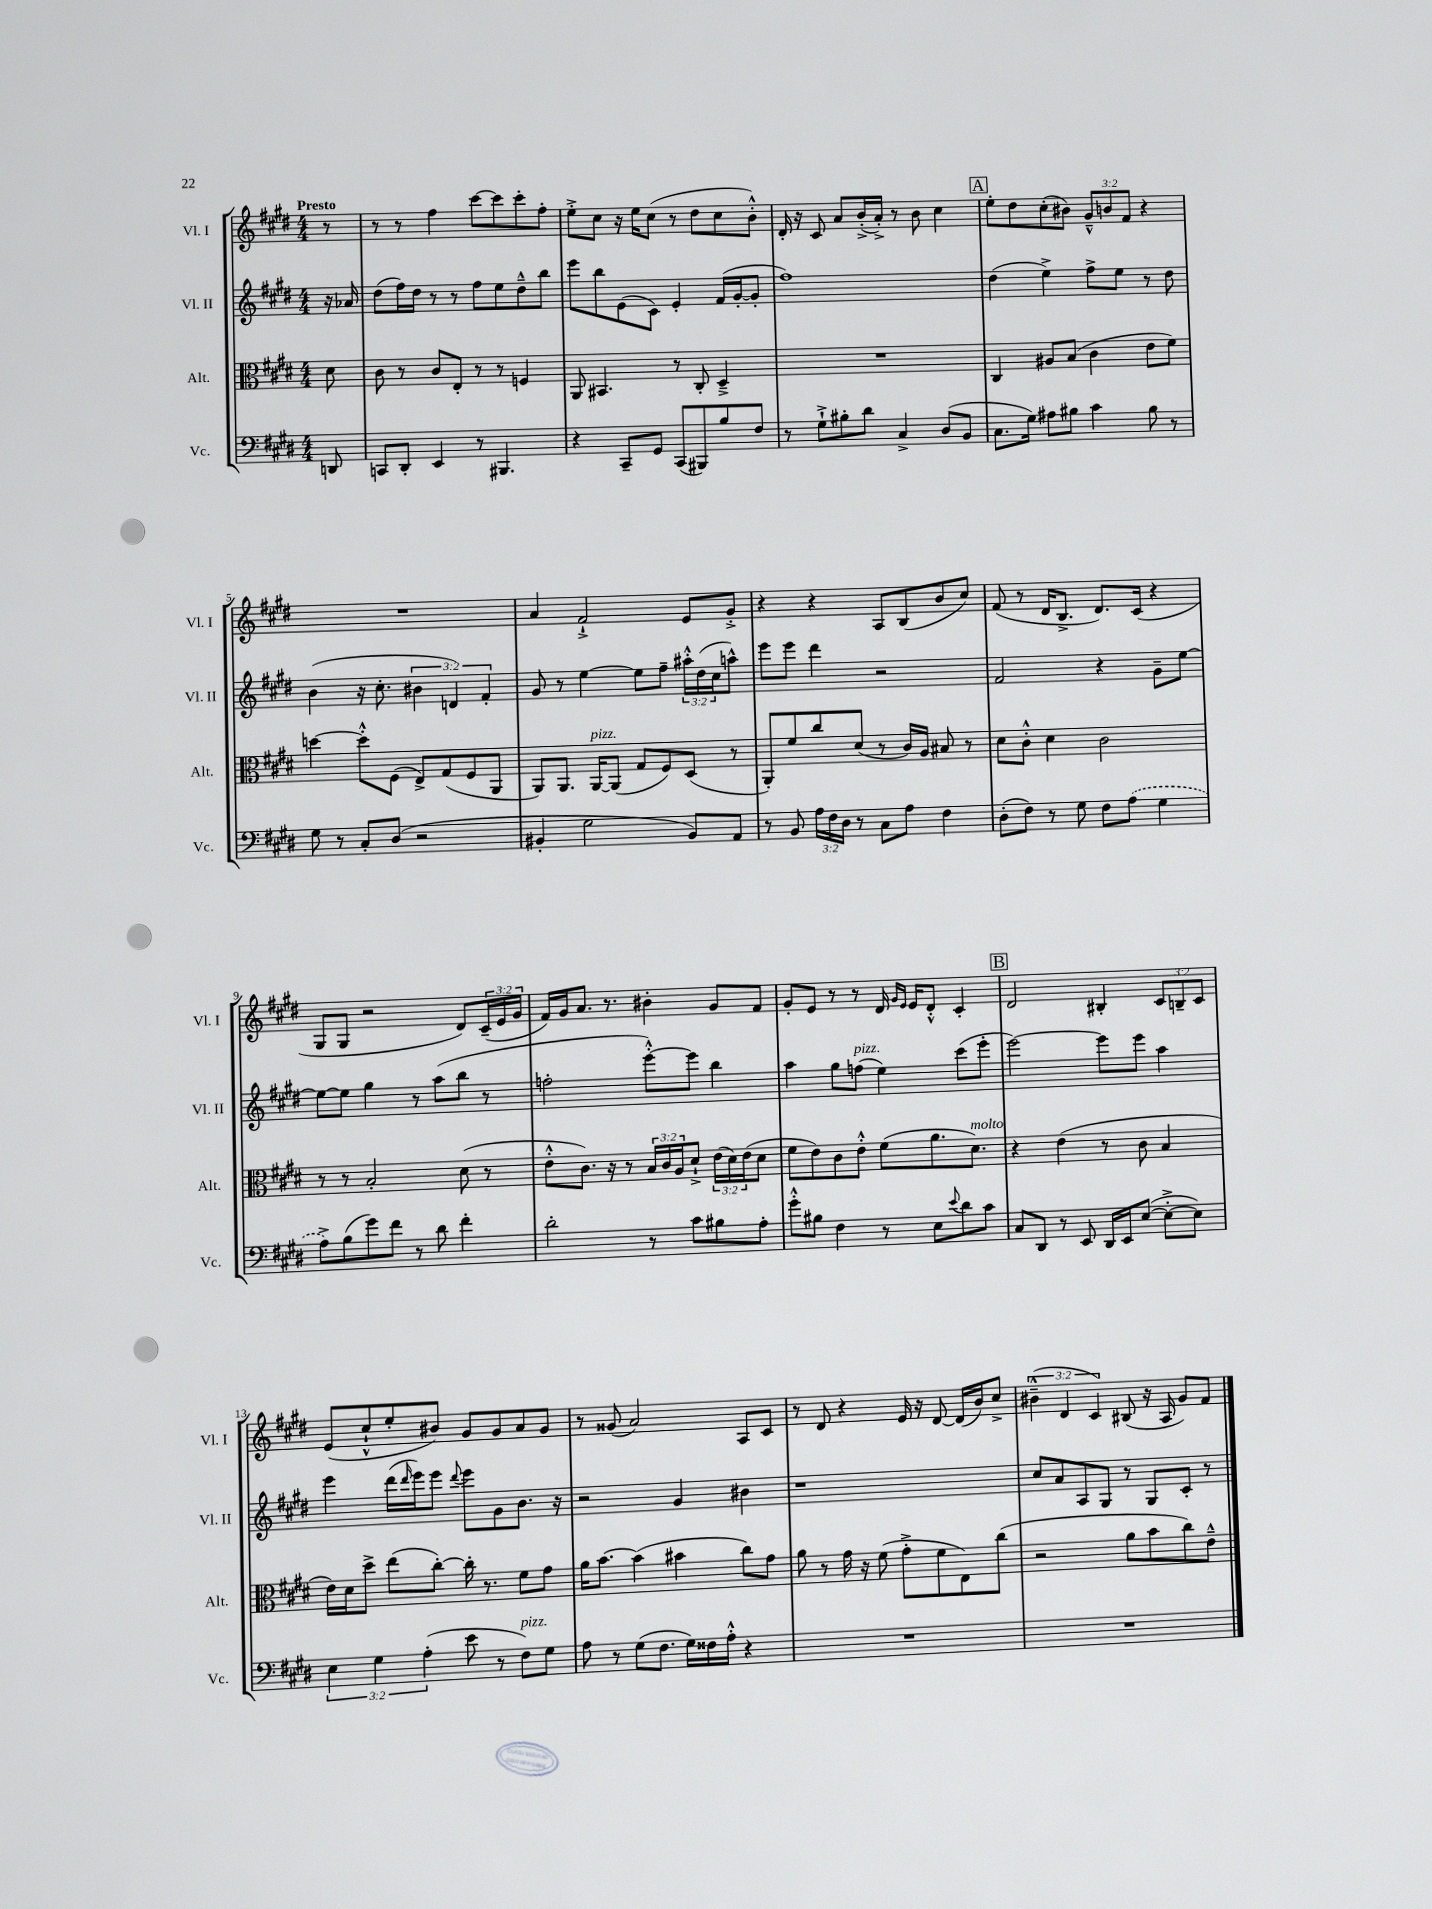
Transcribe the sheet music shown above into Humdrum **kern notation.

**kern	**kern	**kern	**kern
*part4	*part3	*part2	*part1
*staff4	*staff3	*staff2	*staff1
*I"Vc.	*I"Alt.	*I"Vl. II	*I"Vl. I
*I'Vc.	*I'Alt.	*I'Vl. II	*I'Vl. I
*clefF4	*clefC3	*clefG2	*clefG2
*k[f#c#g#d#]	*k[f#c#g#d#]	*k[f#c#g#d#]	*k[f#c#g#d#]
*M4/4	*M4/4	*M4/4	*M4/4
=	=	=	=
!	!	!	!LO:TX:a:B:t=Presto
8DDn/	8d#\	16r	8r
.	.	16a-X/	.
=1	=1	=1	=1
8CCn/L	8c#\	(8dd#\L	8r
8DD#'/J	8r	16ff#\L)	8r
.	.	16dd#\JJ	.
4EE/	8c#/L	8r	4ff#\
.	8E'/J	8r	.
8r	8r	8ff#\L	[8ccc#\L
4.BBB#X/	8r	8ee\	8ccc#\]
.	4Fn/	8dd#~^^\	8ccc#'\
.	.	8bb\J	8ff#'\J
=2	=2	=2	=2
4r	8AA/	8eee\L	8ee'^\L
.	4.BB#X/	8bb\	8cc#\J
8CC#~/L	.	(8e\	16r
.	.	.	16ee\KL
8GG#/J	.	8c#\J)	(8cc#\J
(8CC#/L	8r	4e'/	8r
8BBB#X/)	8C#'/	.	8dd#\L
8B/	4D#~^/	(16f#/LL	8cc#\
.	.	[16g#'/J	.
8F#/J	.	8g#'/J]	8b'^^\J)
=3	=3	=3	=3
8r	1r	1ff#)	16d#'/
.	.	.	16r
8G#`^\L	.	.	8c#/
8B#X'\	.	.	8a/L
8d#\J	.	.	(16b'^/L
.	.	.	16a'^/JJ)
4C#^/	.	.	8r
.	.	.	8b\
(8D#/L	.	.	4cc#\
8BB/J	.	.	.
!!LO:REH:place=s1:t=A
=4	=4	=4	=4
8.C#\L	4C#/	(4dd#\	8ee'\L
.	.	.	8dd#\
16G#\Jk)	.	.	.
8A#X\L	8A#X/L	4ee^\)	(8cc#'\
8B#X\J	(8B/J	.	8b#X\J)
4c#\	4c#\	8ff#^\L	12g#~^^/L
.	.	.	12bn/
.	.	8ee\J	.
.	.	.	12f#/J
8B#\	8e\L	8r	4r
8r	8f#\J)	8dd#\	.
!!LO:LB:g=z
=5	=5	=5	=5
8G#\	[4ddn\	(4b\	1r
8r	.	.	.
8C#'/L	8dd'^^\L]	16r	.
.	.	8.cc#'\	.
(8D#/J	(8F#\J	.	.
2r	8E^/L)	6b#X\	.
.	(8G#/	.	.
.	.	6dn/)	.
.	8F#/	.	.
.	.	6f#'/	.
.	8AA/J	.	.
=6	=6	=6	=6
4BB#X'/	8AA/L)	8g#/	4a/
.	8.AA/J	8r	.
2G#\	.	[4ee\	2f#`^/
!	!LO:TX:a:i:t=pizz.	!	!
.	[16AA/KL	.	.
.	(8AA/J]	.	.
.	8G#/L	8ee\L]	.
.	8F#/)	8ff#~\J	.
8BB#/L)	(8D#/J	24aa#X'^^\LL	8e/L
.	.	(24dd#\	.
.	.	24cc#\J	.
8AA/J	8r	8aan^^\J)	8g#'^/J
=7	=7	=7	=7
8r	8AA'/L)	8eee\L	4r
8BB/	8f#/	8eee\J	.
24A\LL	8cc#/	4ddd#\	4r
24F#\	.	.	.
24D#\JJ	.	.	.
8r	(8d#/J	.	.
8C#\L	8r	2r	8A/L
8A\J	16c#/LL)	.	(8B/
.	16A/JJ	.	.
4F#\	8B#X/	.	8b/
.	8r	.	8cc#/J)
=8	=8	=8	=8
(8D#'\L	8d#\L	2f#/	(8f#/
8F#\J)	8c#'^^\J	.	8r
8r	4d#\	.	16d#/KL
.	.	.	8.B^/J
8G#\	.	.	.
8F#\L	2c#\	4r	8.d#/L)
(8A\J	.	.	.
.	.	.	(16c#/Jk
4G#\	.	8g#~\L	4r
.	.	[8ee\J	.
!!LO:LB:g=z
=9	=9	=9	=9
8A^\L)	8r	8ee\L_	8G#/L
(8B\	8r	8ee\J]	8G#/J
8g#\)	2B'/	4gg#\	2r
8f#\J	.	.	.
8r	.	8r	.
8d#\	.	(8aa\L	.
4f#'\	(8d#\	8bb\J	8d#/L)
.	8r	8r	(24c#~/L
.	.	.	24e/
.	.	.	24g#/JJ
=10	=10	=10	=10
2d#'\	8e'^^\L	2ffn'\	16f#/LL)
.	.	.	16g#/J
.	8.c#\J)	.	8.a/J
.	16r	.	8.r
.	8r	.	.
8r	24B/LL	[8eee'^^\L)	4b#X'\
.	24c#/	.	.
.	24A/J	.	.
8c#\L	8d#`^/J	8eee\J]	.
8B#X\	(24e\LL	4bb\	8g#/L
.	24d#\)	.	.
.	(24e\J	.	.
8A'\J	8d#\J	.	8f#/J
=11	=11	=11	=11
8g#'^^\L	8f#\L	4aa\	8g#'/L
8B#X\J	8e\)	.	8e/J
4F#\	8c#\	8gg#\L	8r
!	!	!LO:TX:a:i:t=pizz.	!
.	8e'^^\J	(8ffn\J	8r
8r	(8f#\L	4ee\)	16d#/
.	.	.	16qqg#/LL
.	.	.	16qqe/JJ
.	.	.	16e/KL
8E\L	8.a\	.	8d#'^^/J
8qqe/	.	.	.
8d#\	.	(8ccc#\L	4c#'/
!	!LO:TX:a:i:t=molto	!	!
.	8.d#\J)	.	.
8c#\J	.	8eee'\J	.
!!LO:REH:place=s1:t=B
=12	=12	=12	=12
8C#/L	4r	[2eee\)	2d#/
8DD#/J	.	.	.
8r	(4e\	.	.
8EE/	.	.	.
16DD#/LL	8r	8eee\L]	4B#X'/
16EE/J	.	.	.
([8E/J	8c#\	8eee\J	.
8E'^\L_	4B/	4aa\	12c#/L
.	.	.	12Bn~/
8E\J])	.	.	.
.	.	.	12c#/J
!!LO:LB:g=z
=13	=13	=13	=13
6E\	16e\LL)	4eee\	(8e/L
.	16d#\J	.	.
.	8dd#^\J	.	8cc#`^^/
6G#\	.	.	.
.	(8ee\L	(16ddd#\LL	8ee'/
.	.	16qqddd#/	.
.	.	16eee\J)	.
(6A'\	.	.	.
.	[8cc#'\J)	8eee\J	8b#X/J)
.	.	8qqddd#/	.
8e\	16cc#'\]	8eee\L	8g#/L
.	8.r	.	.
8r	.	8g#\	8g#/
!LO:TX:a:i:t=pizz.	!	!	!
8F#\L)	8f#\L	8.b\J	8a/
8G#\J	8g#\J	.	8g#/J
.	.	16r	.
=14	=14	=14	=14
8A\	16a\KL	2r	8r
.	[8.b\J	.	.
8r	.	.	(8g##X/
(8G#\L	(4b\]	.	2a/)
8.F#\J	.	.	.
.	4b#X\	4g#/	.
16G#\LL)	.	.	.
16F##X\	.	.	.
16A'^^\JJ	.	.	.
4r	8cc#\L)	4b#X\	8A/L
.	8g#\J	.	8c#/J
=15	=15	=15	=15
1r	8a\	1r	8r
.	8r	.	8d#/
.	16g#\	.	4r
.	16r	.	.
.	(8f#\	.	.
.	8g#'^\L	.	16e/
.	.	.	16r
.	8f#\	.	[8d#/
.	8E\)	.	(16d#/LL]
.	.	.	16b/J)
.	(8cc#\J	.	8cc#^/J
=16	=16	=16	=16
1r	2r	8cc#/L	(6b#X~^^\
.	.	8a/	.
.	.	.	6d#/
.	.	8A/	.
.	.	.	6c#/)
.	.	8G#/J	.
.	8a\L	8r	(8B#X/
.	8b\	8G#/L	16r
.	.	.	16A/
.	8cc#\)	8c#'/J	8g#/L)
.	8e~^^\J	8r	8f#/J
==	==	==	==
*-	*-	*-	*-
